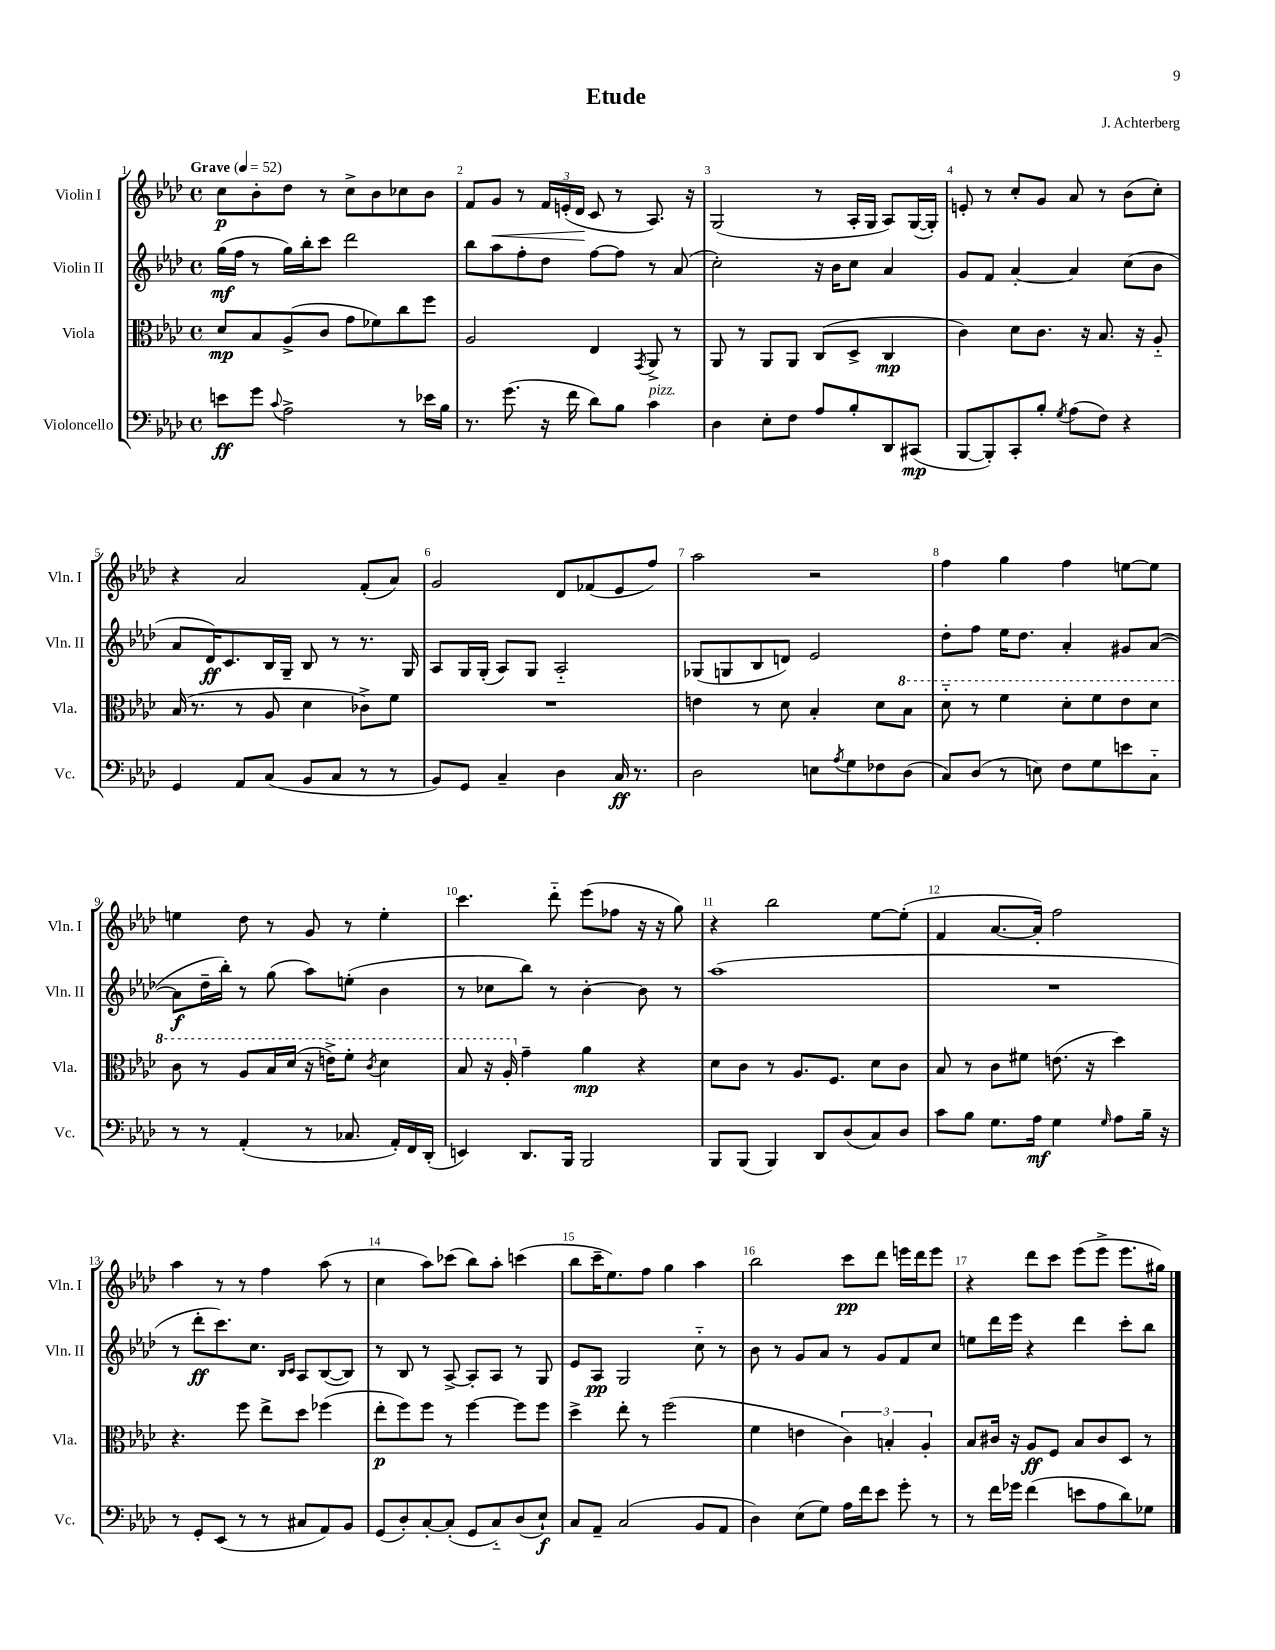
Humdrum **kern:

**kern	**dynam	**kern	**dynam	**kern	**dynam	**kern	**dynam
*part4	*part4	*part3	*part3	*part2	*part2	*part1	*part1
*staff4	*staff4	*staff3	*staff3	*staff2	*staff2	*staff1	*staff1
*I"Violoncello	*	*I"Viola	*	*I"Violin II	*	*I"Violin I	*
*I'Vc.	*	*I'Vla.	*	*I'Vln. II	*	*I'Vln. I	*
*clefF4	*	*clefC3	*	*clefG2	*	*clefG2	*
*k[b-e-a-d-]	*	*k[b-e-a-d-]	*	*k[b-e-a-d-]	*	*k[b-e-a-d-]	*
*M4/4	*	*M4/4	*	*M4/4	*	*M4/4	*
*met(c)	*	*met(c)	*	*met(c)	*	*met(c)	*
*MM52	*	*MM52	*	*MM52	*	*MM52	*
=1	=1	=1	=1	=1	=1	=1	=1
!	!	!	!	!	!	!LO:TX:a:B:t=Grave	!
8en\L	ff	8d-/L	mp	(16gg\LL	mf	8cc\L	p
.	.	.	.	16ff\JJ	.	.	.
8g\J	.	8B-/	.	8r	.	8b-'\	.
8qqc/	.	.	.	.	.	.	.
2A-^\	.	(8A-^/	.	16gg\LL)	.	8dd-\J	.
.	.	.	.	16bb-'\J	.	.	.
.	.	8c/J	.	8ccc\J	.	8r	.
.	.	8g\L	.	2ddd-\	.	8cc^\L	.
.	.	8f-X\)	.	.	.	8b-\	.
8r	.	8cc\	.	.	.	8cc-X\	.
16e-X\LL	.	8ff\J	.	.	.	8b-\J	.
16B-\JJ	.	.	.	.	.	.	.
=2	=2	=2	=2	=2	=2	=2	=2
8.r	.	2A-/	.	8bb-\L	.	8f/L	.
!	!	!	!	!	!	!	!LO:HP:b
.	.	.	.	8aa-\	.	8g/J	<
(8.g\	.	.	.	.	.	.	.
.	.	.	.	8ff'\	.	8r	.
16r	.	.	.	8dd-\J	.	24f/LL	.
.	.	.	.	.	.	(24en'/	.
16f\	.	.	.	.	.	.	.
.	.	.	.	.	.	24d-/JJ	.
8d-\L)	.	4E-/	.	[8ff\L	.	8c/	[
8B-\J	.	.	.	8ff\J]	.	8r	.
.	.	8qGG/	.	.	.	.	.
!LO:TX:a:i:t=pizz.	!	!	!	!	!	!	!
4c\	.	8AA-^/	.	8r	.	8.A-/)	.
.	.	8r	.	(8a-/	.	.	.
.	.	.	.	.	.	16r	.
=3	=3	=3	=3	=3	=3	=3	=3
4D-\	.	8AA-/	.	2cc'\)	.	(2G/	.
.	.	8r	.	.	.	.	.
8E-'\L	.	8AA-/L	.	.	.	.	.
8F\J	.	8AA-/J	.	.	.	.	.
8A-/L	.	(8C/L	.	16r	.	8r	.
.	.	.	.	16b-\KL	.	.	.
8B-'/	.	8D-^/J	.	8cc\J	.	16A-'/LL	.
.	.	.	.	.	.	16G/JJ	.
8DD-/	.	4C/	mp	4a-/	.	8A-/L)	.
(8CC#X/J	mp	.	.	.	.	([16G/L	.
.	.	.	.	.	.	16G'/JJ])	.
=4	=4	=4	=4	=4	=4	=4	=4
[8BBB-/L	.	4c\)	.	8g/L	.	8en'/	.
8BBB-'/])	.	.	.	8f/J	.	8r	.
8CC'/	.	8d-\L	.	[4a-'/	.	8cc'/L	.
8B-'/J	.	8.c\J	.	.	.	8g/J	.
8qG/	.	.	.	.	.	.	.
(8A-\L	.	.	.	4a-/]	.	8a-/	.
.	.	16r	.	.	.	.	.
8F\J)	.	8.B-/	.	.	.	8r	.
4r	.	.	.	(8cc\L	.	(8b-\L	.
.	.	16r	.	.	.	.	.
.	.	8A-/	.	8b-\J	.	8cc'\J)	.
!!LO:LB:g=z
=5	=5	=5	=5	=5	=5	=5	=5
4GG/	.	(16B-/	.	8a-/L	.	4r	.
.	.	8.r	.	.	.	.	.
.	.	.	.	16d-/K)	ff	.	.
.	.	.	.	8.c/	.	.	.
8AA-/L	.	8r	.	.	.	2a-/	.
(8C/J	.	8A-/	.	16B-/L	.	.	.
.	.	.	.	16G~/JJ	.	.	.
8BB-/L	.	4d-\	.	8B-/	.	.	.
8C/J	.	.	.	8r	.	.	.
8r	.	8c-X^\L)	.	8.r	.	(8f'/L	.
8r	.	8f\J	.	.	.	8a-/J)	.
.	.	.	.	16G/	.	.	.
=6	=6	=6	=6	=6	=6	=6	=6
8BB-/L)	.	1r	.	8A-/L	.	2g/	.
8GG/J	.	.	.	16G/L	.	.	.
.	.	.	.	(16G'/JJ	.	.	.
4C~/	.	.	.	8A-/L)	.	.	.
.	.	.	.	8G/J	.	.	.
4D-\	.	.	.	2A-/	.	8d-/L	.
.	.	.	.	.	.	(8f-X/	.
16C/	ff	.	.	.	.	8e-/	.
8.r	.	.	.	.	.	.	.
.	.	.	.	.	.	8ff/J)	.
=7	=7	=7	=7	=7	=7	=7	=7
2D-\	.	4en\	.	(8G-X/L	.	2aa-\	.
.	.	.	.	8Gn/	.	.	.
.	.	8r	.	8B-/	.	.	.
.	.	8d-\	.	8dn/J)	.	.	.
8En\L	.	4B-'/	.	2e-/	.	2r	.
8qA-/	.	.	.	.	.	.	.
8G\	.	.	.	.	.	.	.
8F-X\	.	8d-\L	.	.	.	.	.
*	*	*8va	*	*	*	*	*
(8D-\J	.	8b-\J	.	.	.	.	.
=8	=8	=8	=8	=8	=8	=8	=8
8C/L)	.	8dd-\	.	8dd-'\L	.	4ff\	.
(8D-/J	.	8r	.	8ff\J	.	.	.
8r	.	4ff\	.	16ee-\KL	.	4gg\	.
.	.	.	.	8.dd-\J	.	.	.
8En\)	.	.	.	.	.	.	.
8F\L	.	8dd-'\L	.	4a-'/	.	4ff\	.
8G\	.	8ff\	.	.	.	.	.
8en\	.	8ee-\	.	8g#X/L	.	[8een\L	.
8C\J	.	8dd-\J	.	([8a-/J	.	8ee\J]	.
!!LO:LB:g=z
=9	=9	=9	=9	=9	=9	=9	=9
8r	.	8cc\	.	8a-\L]	f	4een\	.
8r	.	8r	.	16dd-~\L	.	.	.
.	.	.	.	16bb-'\JJ)	.	.	.
(4AA-'/	.	8a-/L	.	8r	.	8dd-\	.
.	.	16b-/L	.	(8gg\	.	8r	.
.	.	(16dd-/JJ	.	.	.	.	.
8r	.	16r	.	8aa-\L)	.	8g/	.
.	.	16een^\KL)	.	.	.	.	.
8.C-X/	.	8ff'\J	.	(8een'\J	.	8r	.
.	.	8qcc/	.	.	.	.	.
.	.	4dd-\	.	4b-\	.	4ee'\	.
16AA-'/LL)	.	.	.	.	.	.	.
16FF/	.	.	.	.	.	.	.
(16DD-'/JJ	.	.	.	.	.	.	.
=10	=10	=10	=10	=10	=10	=10	=10
4EEn/)	.	8b-/	.	8r	.	4.ccc\	.
.	.	16r	.	8cc-X\L	.	.	.
.	.	16a-'/	.	.	.	.	.
*	*	*X8va	*	*	*	*	*
8.DD-/L	.	4g~\	.	8bb-\J)	.	.	.
.	.	.	.	8r	.	8ddd-\	.
16BBB-/Jk	.	.	.	.	.	.	.
2BBB-/	.	4a-\	mp	[4b-'\	.	(8eee-\L	.
.	.	.	.	.	.	8ff-X\J	.
.	.	4r	.	8b-\]	.	16r	.
.	.	.	.	.	.	16r	.
.	.	.	.	8r	.	8gg\)	.
=11	=11	=11	=11	=11	=11	=11	=11
8BBB-/L	.	8d-\L	.	(1aa-	.	4r	.
(8BBB-/J	.	8c\J	.	.	.	.	.
4BBB-/)	.	8r	.	.	.	2bb-\	.
.	.	8.A-/L	.	.	.	.	.
8DD-/L	.	.	.	.	.	.	.
.	.	8.F/J	.	.	.	.	.
(8D-/	.	.	.	.	.	.	.
8C/)	.	8d-\L	.	.	.	[8ee-\L	.
8D-/J	.	8c\J	.	.	.	(8ee-'\J]	.
=12	=12	=12	=12	=12	=12	=12	=12
8c\L	.	8B-/	.	1r	.	4f/	.
8B-\J	.	8r	.	.	.	.	.
8.G\L	.	8c\L	.	.	.	[8.a-/L	.
.	.	8f#X\J	.	.	.	.	.
16A-\Jk	mf	.	.	.	.	16a-'/Jk])	.
4G\	.	(8.en\	.	.	.	2ff\	.
.	.	16r	.	.	.	.	.
16qqG/	.	.	.	.	.	.	.
8A-\L	.	4dd-\)	.	.	.	.	.
16B-~\Jk	.	.	.	.	.	.	.
16r	.	.	.	.	.	.	.
!!LO:LB:g=z
=13	=13	=13	=13	=13	=13	=13	=13
8r	.	4.r	.	8r	.	4aa-\	.
8GG'/L	.	.	.	8ddd-'\L	ff	.	.
(8EE-/J	.	.	.	8.ccc\)	.	8r	.
8r	.	8ff\	.	.	.	8r	.
.	.	.	.	8.cc\J	.	.	.
8r	.	8ee-^\L	.	.	.	4ff\	.
.	.	.	.	16qqB-/LL	.	.	.
.	.	.	.	16qqc/JJ	.	.	.
8C#X/L	.	8dd-\J	.	8A-/L	.	.	.
8AA-/)	.	(4ff-X\	.	([8B-/	.	(8aa-\	.
8BB-/J	.	.	.	8B-/J])	.	8r	.
=14	=14	=14	=14	=14	=14	=14	=14
(8GG/L	.	8ee-'\L	p	8r	.	4cc\	.
8D-'/)	.	8ff\)	.	8B-/	.	.	.
[8C'/	.	8ff\J	.	8r	.	8aa-\L)	.
(8C'/J]	.	8r	.	[8A-^/	.	(8ccc-X\J	.
8GG/L	.	[4ff\	.	8A-'/L]	.	8bb-\L)	.
8C/)	.	.	.	8A-/J	.	8aa-'\J	.
(8D-/	.	8ff\L]	.	8r	.	(4cccn\	.
8E-`/J)	f	8ff\J	.	8G/	.	.	.
=15	=15	=15	=15	=15	=15	=15	=15
8C/L	.	4dd-^\	.	8e-/L	.	8bb-\L	.
8AA-~/J	.	.	.	8A-/J	pp	16ccc~\K	.
.	.	.	.	.	.	8.ee-\)	.
(2C/	.	8ee-'\	.	2G/	.	.	.
.	.	8r	.	.	.	8ff\J	.
.	.	(2ff\	.	.	.	4gg\	.
8BB-/L	.	.	.	8cc\	.	4aa-\	.
8AA-/J	.	.	.	8r	.	.	.
=16	=16	=16	=16	=16	=16	=16	=16
4D-\)	.	4f\	.	8b-\	.	2bb-\	.
.	.	.	.	8r	.	.	.
(8E-\L	.	4en\	.	8g/L	.	.	.
8G\J)	.	.	.	8a-/J	.	.	.
16A-\LL	.	6c\)	.	8r	.	8ccc\L	pp
16f\J	.	.	.	.	.	.	.
8e-\J	.	.	.	8g/L	.	8ddd-\J	.
.	.	6Bn'/	.	.	.	.	.
8g'\	.	.	.	8f/	.	16eeen\LL	.
.	.	.	.	.	.	16ddd-\J	.
.	.	6A-'/	.	.	.	.	.
8r	.	.	.	8cc/J	.	8eee\J	.
=17	=17	=17	=17	=17	=17	=17	=17
8r	.	8B-/L	.	8een\L	.	4r	.
16f\LL	.	16c#X/Jk	.	16ddd-\L	.	.	.
16g-X\JJ	.	16r	.	16eee-\JJ	.	.	.
(4f\	.	8A-/L	ff	4r	.	8ddd-\L	.
.	.	8F/J	.	.	.	8ccc\J	.
8en\L	.	8B-/L	.	4ddd-\	.	(8eee-\L	.
8A-\	.	8c#/	.	.	.	8eee-^\J	.
8d-\)	.	8D-/J	.	8ccc'\L	.	8.eee-\L	.
8G-X\J	.	8r	.	8bb-\J	.	.	.
.	.	.	.	.	.	16gg#X\Jk)	.
==	==	==	==	==	==	==	==
*-	*-	*-	*-	*-	*-	*-	*-
